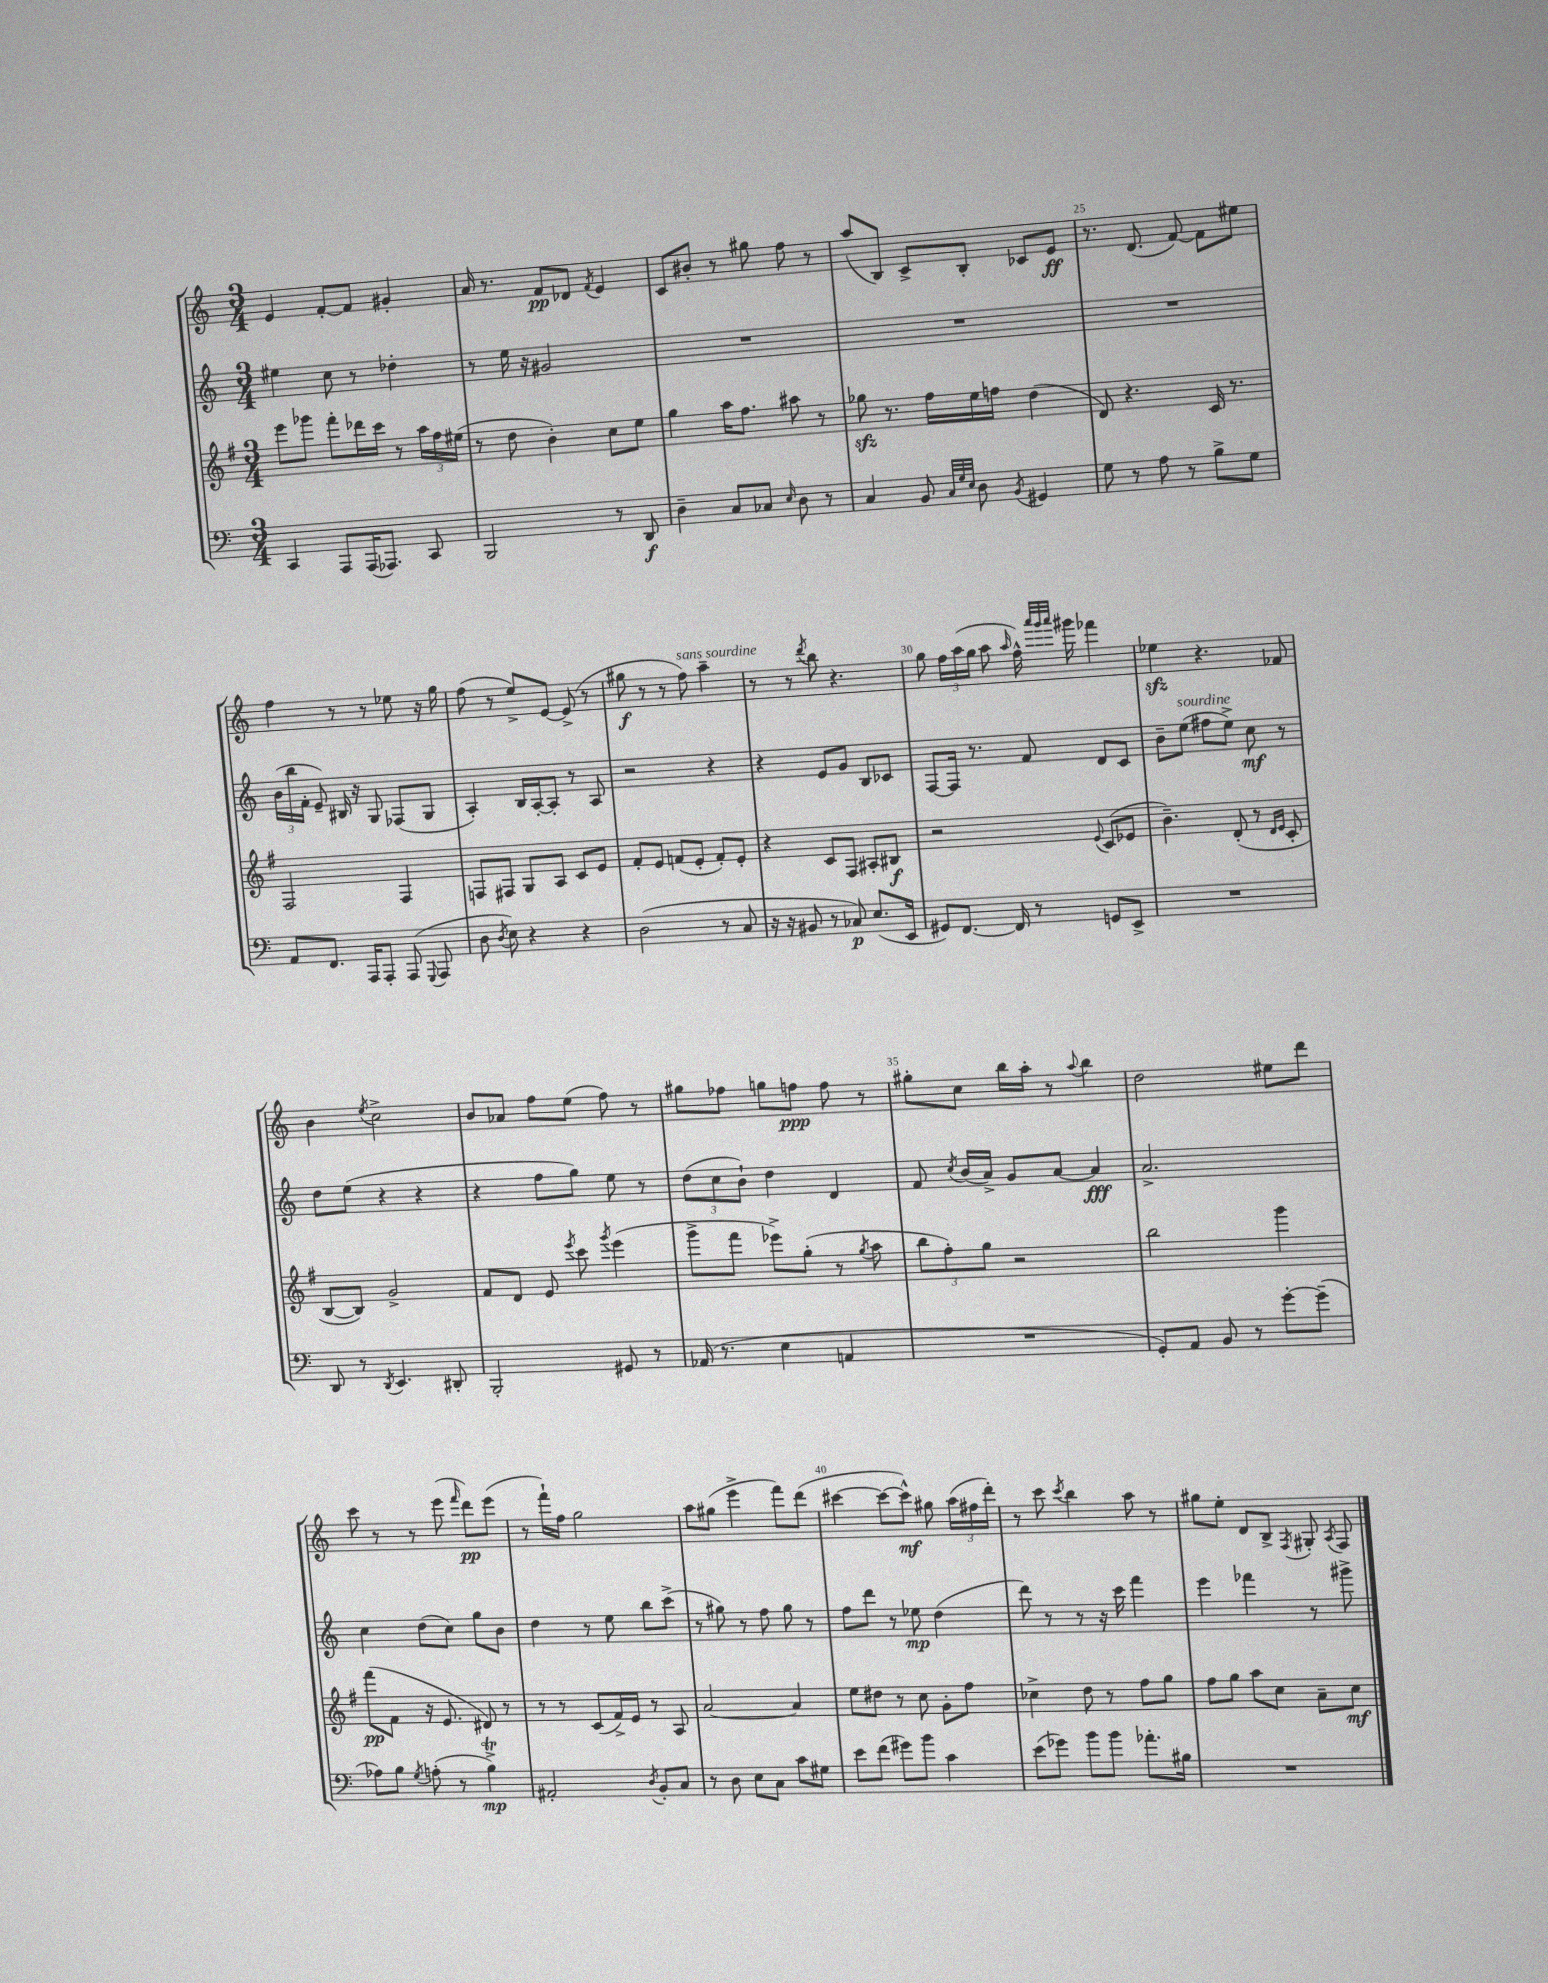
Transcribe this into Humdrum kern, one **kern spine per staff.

**kern	**dynam	**kern	**dynam	**kern	**dynam	**kern	**dynam
*part4	*part4	*part3	*part3	*part2	*part2	*part1	*part1
*staff4	*staff4	*staff3	*staff3	*staff2	*staff2	*staff1	*staff1
*clefF4	*	*clefG2	*	*clefG2	*	*clefG2	*
*k[]	*	*k[f#]	*	*k[]	*	*k[]	*
*M3/4	*	*M3/4	*	*M3/4	*	*M3/4	*
=21	=21	=21	=21	=21	=21	=21	=21
4CC/	.	8eee\L	.	4ee#X\	.	4e/	.
.	.	8ggg-X\J	.	.	.	.	.
8AAA/L	.	8fff#'\L	.	8cc\	.	[8f'/L	.
(16AAA/K	.	16ddd-X\L	.	8r	.	8f/J]	.
8.AAA-X/J)	.	16ccc\JJ	.	.	.	.	.
.	.	8r	.	4dd-X'\	.	4g#X'/	.
8CC/	.	24aa\LL	.	.	.	.	.
.	.	24ff#\	.	.	.	.	.
.	.	(24ee#X\JJ	.	.	.	.	.
=22	=22	=22	=22	=22	=22	=22	=22
2BBB/	.	8r	.	8r	.	16a/	.
.	.	.	.	.	.	8.r	.
.	.	8dd\	.	16ee\	.	.	.
.	.	.	.	16r	.	.	.
.	.	4b'\)	.	2g#X/	.	8f/L	pp
.	.	.	.	.	.	8d-X/J	.
.	.	.	.	.	.	8qf/	.
8r	.	8cc\L	.	.	.	4e/	.
8DD/	f	8ee\J	.	.	.	.	.
=23	=23	=23	=23	=23	=23	=23	=23
4D~\	.	4gg\	.	2.r	.	8c/L	.
.	.	.	.	.	.	8b#X'/J	.
8C/L	.	16aa\KL	.	.	.	8r	.
.	.	8.ff#\J	.	.	.	.	.
8C-X/J	.	.	.	.	.	8gg#X\	.
16qqE/	.	.	.	.	.	.	.
8D\	.	8aa#X\	.	.	.	8ff\	.
8r	.	8r	.	.	.	8r	.
=24	=24	=24	=24	=24	=24	=24	=24
4C/	.	8gg-Xzz\	.	2.r	.	(8aa/L	.
.	.	8.r	.	.	.	8B/J)	.
8BB/	.	.	.	.	.	8c^/L	.
.	.	16ff#\LL	.	.	.	.	.
32qqC/LLL	.	.	.	.	.	.	.
32qqG/	.	.	.	.	.	.	.
32qqE/JJJ	.	.	.	.	.	.	.
8D\	.	16ee\	.	.	.	8B'/J	.
.	.	16ffn\JJ	.	.	.	.	.
8qBB/	.	.	.	.	.	.	.
4GG#X/	.	(4dd\	.	.	.	8c-X/L	.
.	.	.	.	.	.	8e/J	ff
=25	=25	=25	=25	=25	=25	=25	=25
8G\	.	8d/)	.	2.r	.	8.r	.
8r	.	4.r	.	.	.	.	.
.	.	.	.	.	.	(8.d/	.
8A\	.	.	.	.	.	.	.
8r	.	.	.	.	.	[8f/)	.
8B^\L	.	16c/	.	.	.	8f\L]	.
.	.	8.r	.	.	.	.	.
8G\J	.	.	.	.	.	8ee#X\J	.
!!LO:LB:g=z
=26	=26	=26	=26	=26	=26	=26	=26
8AA/L	.	2F#/	.	(24b\LL	.	4ff\	.
.	.	.	.	24bb\	.	.	.
.	.	.	.	24f'\JJ	.	.	.
8.FF/J	.	.	.	8e~/)	.	.	.
.	.	.	.	16B#X/	.	8r	.
16AAA/KL	.	.	.	16r	.	.	.
8AAA'/J	.	.	.	8G/	.	8r	.
(8AAA/	.	4F#/	.	(8F-X/L	.	8ee-X\	.
8qqGGG/	.	.	.	.	.	.	.
8AAA/	.	.	.	8G/J	.	16r	.
.	.	.	.	.	.	16gg\	.
=27	=27	=27	=27	=27	=27	=27	=27
8D\	.	8Fn/L	.	4A'/)	.	(8ff\	.
8qD/	.	.	.	.	.	.	.
8E\)	.	8F#X/J	.	.	.	8r	.
4r	.	8G/L	.	16B/LL	.	8ee^/L)	.
.	.	.	.	[16A'/J	.	.	.
.	.	8A/J	.	8A'/J]	.	[8e/J	.
4r	.	8c/L	.	8r	.	(8e^/]	.
.	.	8e/J	.	8A/	.	8r	.
=28	=28	=28	=28	=28	=28	=28	=28
(2D\	.	8f#'/L	.	2r	.	8gg#X\	f
.	.	8e/J	.	.	.	8r	.
.	.	(8fn/L	.	.	.	8r	.
!	!	!	!	!	!	!LO:TX:a:i:t=sans sourdine	!
.	.	8e'/J	.	.	.	8ff\)	.
8r	.	8f'/L)	.	4r	.	4aa~\	.
8C/	.	8e'/J	.	.	.	.	.
=29	=29	=29	=29	=29	=29	=29	=29
16r	.	4r	.	4r	.	8r	.
16r	.	.	.	.	.	.	.
8BB#X/	.	.	.	.	.	8r	.
.	.	.	.	.	.	8qddd/	.
8r	.	8c/L	.	8e/L	.	8bb\	.
8C-X/)	p	8F#/J	.	8g/J	.	4.r	.
(8.E/L	.	8A#X'/L	.	8B/L	.	.	.
.	.	8B#X/J	f	8c-X/J	.	.	.
16EE/Jk	.	.	.	.	.	.	.
=30	=30	=30	=30	=30	=30	=30	=30
8GG#X/L)	.	2r	.	[8F/L	.	8gg\	.
[8.FF/J	.	.	.	16F/Jk]	.	24ff\LL	.
.	.	.	.	.	.	(24aa\	.
.	.	.	.	8.r	.	.	.
.	.	.	.	.	.	24gg\JJ	.
.	.	.	.	.	.	8aa\	.
16FF/]	.	.	.	.	.	.	.
.	.	.	.	.	.	16qqaa/	.
8r	.	.	.	8f/	.	16ff^^\)	.
.	.	.	.	.	.	32qqaaa/LLL	.
.	.	.	.	.	.	32qqggg/	.
.	.	.	.	.	.	32qqaaa/JJJ	.
.	.	.	.	.	.	16ggg#X\	.
.	.	8qqe/	.	.	.	.	.
8GGn/L	.	(8c/L	.	8d/L	.	4fff-X\	.
8EE^/J	.	8e-X/J	.	8c/J	.	.	.
=31	=31	=31	=31	=31	=31	=31	=31
2.r	.	4.b~\)	.	8b~\L	.	4ee-Xzz\	.
!	!	!	!	!LO:TX:a:i:t=sourdine	!	!	!
.	.	.	.	(8ee\J	.	.	.
.	.	.	.	8ff#X\L	.	4.r	.
.	.	(8d'/	.	8ee^\J)	.	.	.
.	.	8r	.	8cc\	mf	.	.
.	.	16qqd/LL	.	.	.	.	.
.	.	16qqe/JJ	.	.	.	.	.
.	.	8c'/	.	8r	.	8f-X/	.
!!LO:LB:g=z
=32	=32	=32	=32	=32	=32	=32	=32
8DD/	.	[8B/L	.	8dd\L	.	4b\	.
8r	.	8B/J])	.	(8ee\J	.	.	.
8qDD/	.	.	.	.	.	8qee/	.
4.EE/	.	2g^/	.	4r	.	2cc^\	.
.	.	.	.	4r	.	.	.
8DD#X'/	.	.	.	.	.	.	.
=33	=33	=33	=33	=33	=33	=33	=33
2BBB'/	.	8f#/L	.	4r	.	8b/L	.
.	.	8d/J	.	.	.	8a-X/J	.
.	.	8e/	.	8ff\L	.	8ff\L	.
.	.	8qeee/	.	.	.	.	.
.	.	8ccc\	.	8gg\J)	.	(8ee\J	.
.	.	8qggg/	.	.	.	.	.
8GG#X/	.	(4eee\	.	8ee\	.	8ff\)	.
8r	.	.	.	8r	.	8r	.
=34	=34	=34	=34	=34	=34	=34	=34
(16AA-X/	.	8ggg^\L	.	(12dd\L	.	8gg#X\L	.
8.r	.	.	.	.	.	.	.
.	.	.	.	12cc\	.	.	.
.	.	8fff#\J	.	.	.	8ff-X\J	.
.	.	.	.	12b`\J)	.	.	.
4E\	.	8eee-X^\L)	.	4dd\	.	8ggn\L	.
.	.	(8gg'\J	.	.	.	8ffn\J	ppp
4AAn/	.	8r	.	4d/	.	8ff\	.
.	.	8qgg/	.	.	.	.	.
.	.	8aa\	.	.	.	8r	.
=35	=35	=35	=35	=35	=35	=35	=35
2.r	.	12bb\L	.	8f/	.	8gg#X'\L	.
.	.	12ff#'\)	.	.	.	.	.
.	.	.	.	8qcc/	.	.	.
.	.	.	.	(16b/LL	.	8cc\J	.
.	.	12gg\J	.	.	.	.	.
.	.	.	.	16a^/JJ)	.	.	.
.	.	2r	.	8g/L	.	16bb\LL	.
.	.	.	.	.	.	16aa'\JJ	.
.	.	.	.	[8a/J	.	8r	.
.	.	.	.	.	.	8qqaa/	.
.	.	.	.	4a/]	fff	4bb\	.
=36	=36	=36	=36	=36	=36	=36	=36
8GG'/L)	.	2bb\	.	2.a^/	.	2dd\	.
8AA/J	.	.	.	.	.	.	.
8BB/	.	.	.	.	.	.	.
8r	.	.	.	.	.	.	.
[8g'\L	.	4ggg\	.	.	.	8ee#X\L	.
(8g~\J]	.	.	.	.	.	8ddd\J	.
!!LO:LB:g=z
=37	=37	=37	=37	=37	=37	=37	=37
8A-X\L)	.	(8fff#\L	pp	4cc\	.	8ccc\	.
8B\J	.	8f#\J	.	.	.	8r	.
8qG/	.	.	.	.	.	.	.
(8An'\	.	16r	.	(8dd\L	.	8r	.
.	.	8.e/	.	.	.	.	.
8r	.	.	.	8cc\J)	.	(8eee\	.
.	.	.	.	.	.	16qqfff/	.
4Bt^\)	mp	8d#X/)	.	8gg\L	.	8ddd\L)	pp
.	.	8r	.	8b\J	.	(8eee\J	.
=38	=38	=38	=38	=38	=38	=38	=38
2AA#X'/	.	8r	.	4dd\	.	8r	.
.	.	8r	.	.	.	16fff`\LL)	.
.	.	.	.	.	.	16ff\JJ	.
.	.	(8c/L	.	8r	.	2gg\	.
.	.	16f#^/L)	.	8ee\	.	.	.
.	.	16e/JJ	.	.	.	.	.
8qD/	.	.	.	.	.	.	.
8BB'/L	.	8r	.	8bb\L	.	.	.
8C/J	.	8A/	.	(8ccc^\J	.	.	.
=39	=39	=39	=39	=39	=39	=39	=39
8r	.	[2a/	.	8r	.	8aa\L	.
8D\	.	.	.	8gg#X\)	.	(8gg#X\J	.
8E\L	.	.	.	8r	.	4eee^\	.
8C\J	.	.	.	8ff\	.	.	.
8c\L	.	4a/]	.	8gg#\	.	8fff\L)	.
8G#X\J	.	.	.	8r	.	(8ddd\J	.
=40	=40	=40	=40	=40	=40	=40	=40
8e\L	.	8ee\L	.	8ff\L	.	[4ccc#X\	.
(8f\J	.	8dd#X\J	.	8ddd\J	.	.	.
8g#X\L)	.	8r	.	8r	.	8ccc#\L_	.
8b\J	.	8cc\	.	8ee-X\	mp	8ccc#^^\J])	mf
4c\	.	8g'\L	.	(4dd\	.	8gg#X\	.
.	.	8ff#\J	.	.	.	(24aa\LL	.
.	.	.	.	.	.	24ff#X\	.
.	.	.	.	.	.	24ddd'\JJ)	.
=41	=41	=41	=41	=41	=41	=41	=41
(8e\L	.	4cc-X^\	.	8ddd\)	.	8r	.
8g-X\J)	.	.	.	8r	.	8ccc\	.
.	.	.	.	.	.	8qccc/	.
8b\L	.	8dd\	.	8r	.	4bb\	.
8b\J	.	8r	.	16r	.	.	.
.	.	.	.	16ccc\	.	.	.
8.a-X'\L	.	8ff#\L	.	4fff\	.	8aa\	.
.	.	8gg\J	.	.	.	8r	.
16B#X\Jk	.	.	.	.	.	.	.
=42	=42	=42	=42	=42	=42	=42	=42
2.r	.	8ff#\L	.	4eee\	.	8gg#X\L	.
.	.	8gg\J	.	.	.	8ee'\J	.
.	.	8aa\L	.	4fff-X\	.	8d/L	.
.	.	8cc\J	.	.	.	8B^/J	.
.	.	.	.	.	.	8qF/	.
.	.	8a~\L	.	8r	.	8G#X'/	.
.	.	.	.	.	.	8qA/	.
.	.	8cc\J	mf	8ggg#X^\	.	8F/	.
==	==	==	==	==	==	==	==
*-	*-	*-	*-	*-	*-	*-	*-
